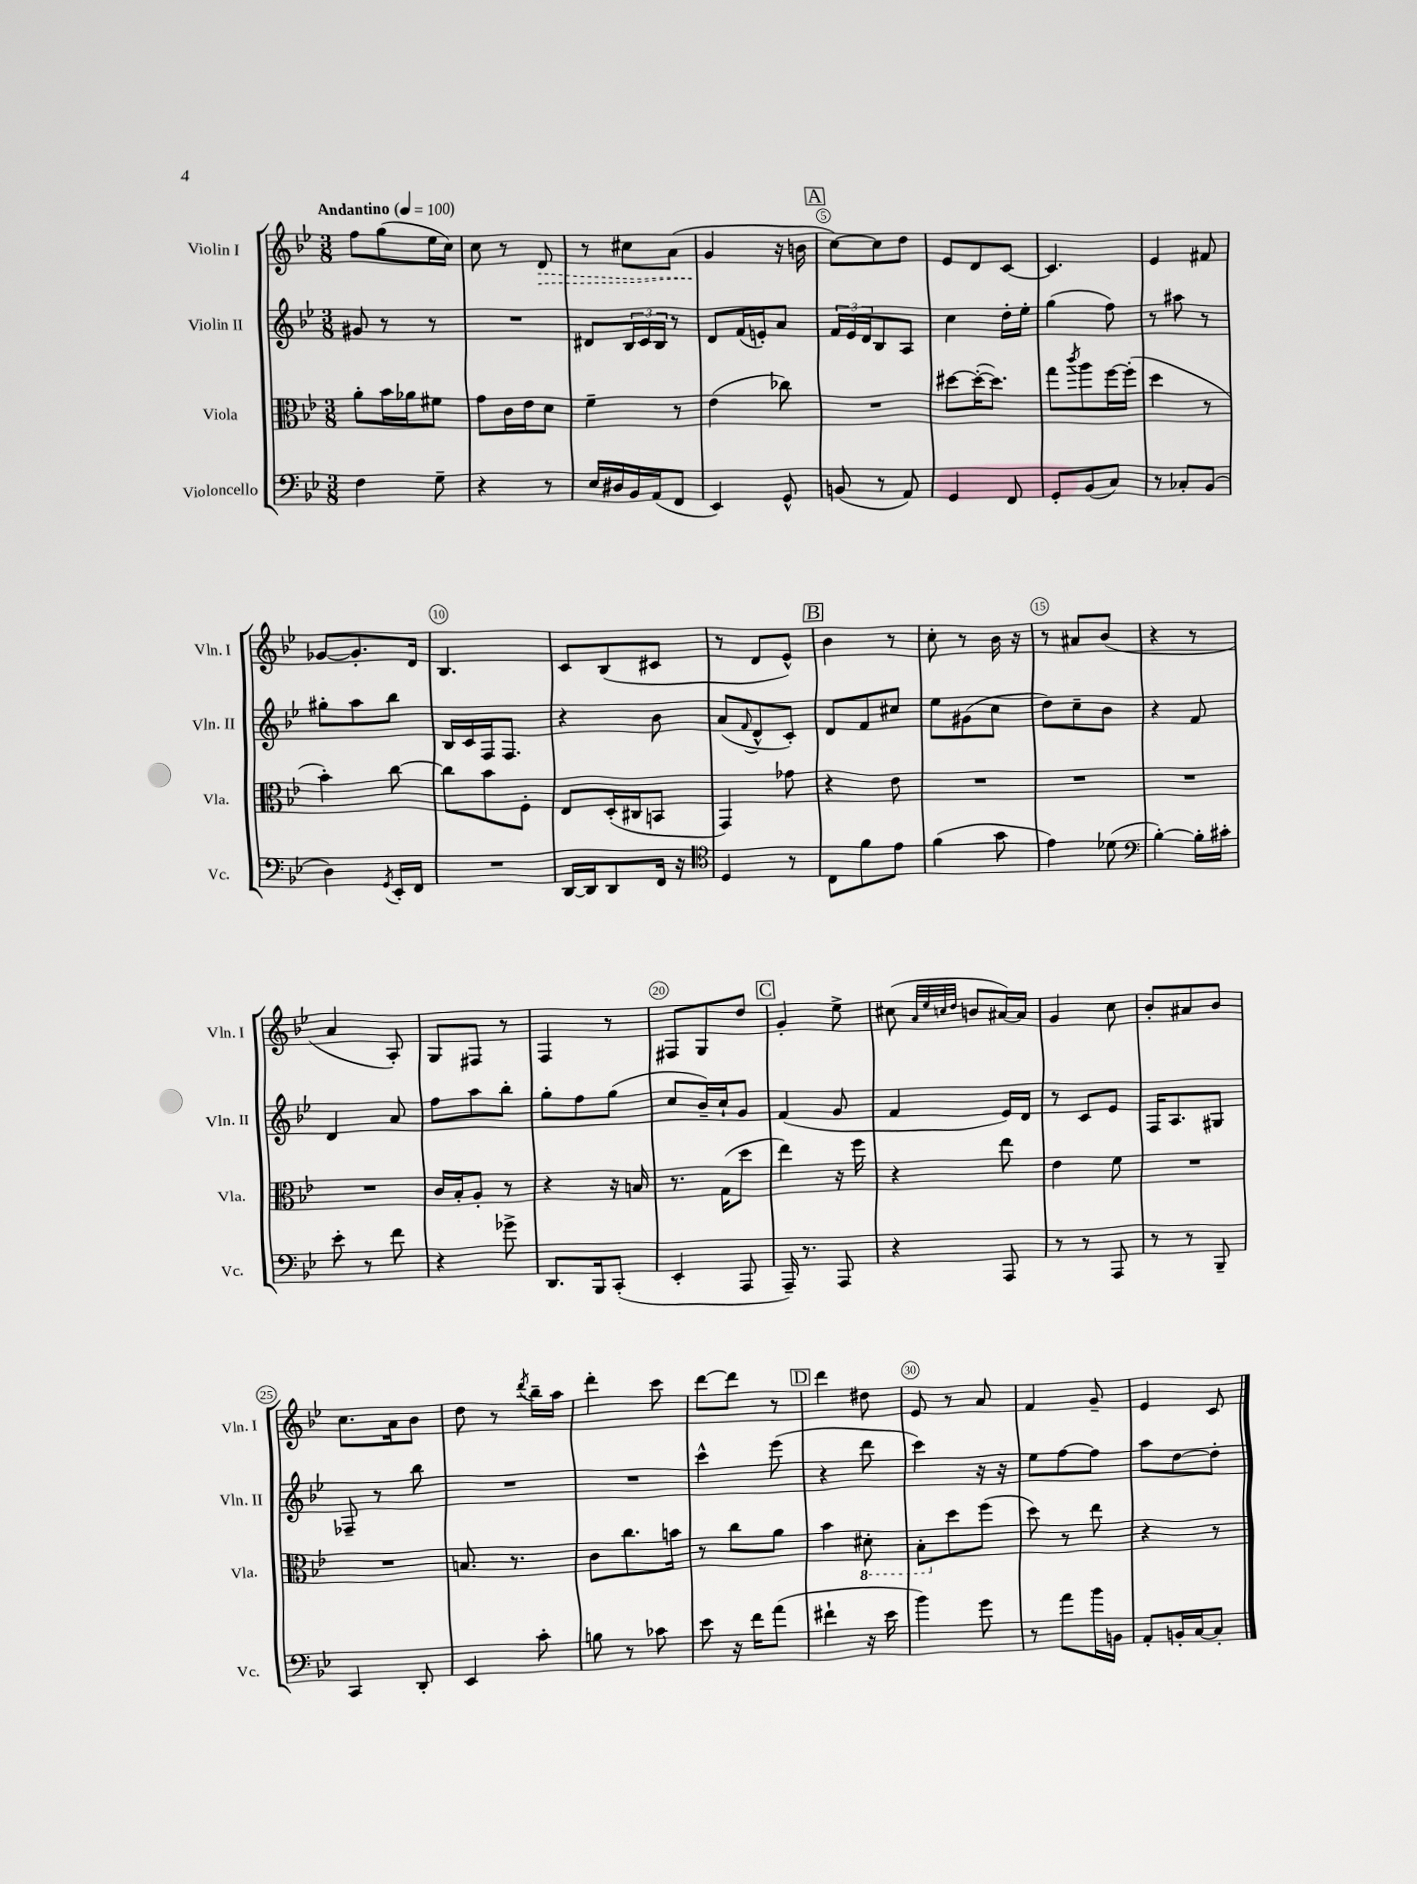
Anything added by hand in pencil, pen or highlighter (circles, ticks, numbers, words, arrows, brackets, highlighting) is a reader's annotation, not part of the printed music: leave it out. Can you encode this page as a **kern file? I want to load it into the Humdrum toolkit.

**kern	**kern	**kern	**kern
*staff4	*staff3	*staff2	*staff1
*clefF4	*clefC3	*clefG2	*clefG2
*k[b-e-]	*k[b-e-]	*k[b-e-]	*k[b-e-]
*M3/8	*M3/8	*M3/8	*M3/8
*MM100	*MM100	*MM100	*MM100
4F	8a'	8g#	8ff
.	16b-	8r	(8gg
.	16a-	.	.
8G~	8f#	8r	16ee-
.	.	.	16cc)
=	=	=	=
4r	8g	4.r	8cc
.	16c	.	8r
.	16e-	.	.
8r	8d	.	8d
=	=	=	=
16E-	4f~	8d#	8r
16D#	.	.	.
16BB-	.	24B-	8cc#
.	.	24c	.
(16AA	.	.	.
.	.	24B-	.
8FF	8r	8r	(8a
=	=	=	=
4EE-)	(4e-	8d	4g
.	.	(16f	.
.	.	16e')	.
8GG^^	8cc-)	8a	16r
.	.	.	16b
=	=	=	=
(8BB	4.r	24f	[8cc)
.	.	24e-	.
.	.	24d	.
8r	.	8B-	8cc]
8AA)	.	8A	8dd
=	=	=	=
4GG	[8dd#	4cc	8e-
.	(16dd#'_	.	8d
.	8.dd#])	.	.
8FF	.	16dd'	[8c
.	.	16ee-'	.
=	=	=	=
8GG'	8gg	(4gg	4.c]
.	8qccc	.	.
(8BB-	8aa	.	.
8C)	[16ff	8ff)	.
.	(16ff']	.	.
=	=	=	=
8r	4dd	8r	4e-
8C-'	.	8aa#	.
(8BB-	8r	8r	8f#
=	=	=	=
4D)	4b-')	8gg#'	[8g-
.	.	8aa	8.g-']
8qGG	.	.	.
16EE-'	[8cc	8bb-	.
16FF	.	.	16d
=	=	=	=
4.r	8cc]	16B-	4.B-
.	.	16c	.
.	8b-	16F	.
.	.	8.F	.
.	8F'	.	.
=	=	=	=
[16DD	8E-	4r	8c
16DD]	.	.	.
8DD	(16D'	.	(8B-
.	16C#	.	.
16FF	8BB	8b-	8c#
16r	.	.	.
=	=	=	=
*clefC4	*	*	*
4D	4GG)	(8a	8r
.	.	8qqf	.
.	.	8d^^	8d
8r	8g-	8c')	8e-^^)
=	=	=	=
8C	4r	8d	4b-
8f	.	8f	.
8e-	8e-	8cc#	8r
=	=	=	=
(4f	4.r	8ee-	8cc'
.	.	(8g#	8r
8g	.	8cc	16b-
.	.	.	16r
=	=	=	=
4e-)	4.r	8dd)	8r
.	.	8cc~	8a#
(8d-	.	8b-	(8b-
=	=	=	=
*clefF4	*	*	*
[4B-')	4.r	4r	4r
16B-']	.	8f	8r
16c#'	.	.	.
=	=	=	=
8e-'	4.r	4d	4a
8r	.	.	.
8f	.	8a	8A')
=	=	=	=
4r	16c	8ff	8G
.	16B-'	.	.
.	8A'	8aa	8F#
8g-^	8r	8bb-'	8r
=	=	=	=
8.DD	4r	8gg'	4F
.	.	8ff	.
16BBB-	.	.	.
(8CC'	16r	(8gg	8r
.	16B	.	.
=	=	=	=
4EE-'	8.r	8cc	8F#
.	.	16b-~)	8G
.	(16G	16cc`	.
8AAA	8dd	8g	8dd
=	=	=	=
16AAA~)	4ee-)	(4f	4g'
8.r	.	.	.
8AAA	16r	8g	8ee-^
.	16ff	.	.
=	=	=	=
4r	4r	4f	(8cc#
.	.	.	32qqa
.	.	.	32qqee-
.	.	.	32qqcc
.	.	.	32qqdd
.	.	.	8b
8AAA	8ee-	16e-)	[16a#)
.	.	16d	16a#]
=	=	=	=
8r	4e-	8r	4g
8r	.	8c	.
8AAA	8f	8e-	8cc
=	=	=	=
8r	4.r	16F	8b-'
.	.	8.A	.
8r	.	.	8a#
8BBB-~	.	8G#	8b-
=	=	=	=
4CC	4.r	8F-~	8.cc
.	.	8r	.
.	.	.	16a
8DD'	.	8bb-	8b-
=	=	=	=
4EE-	8.B	4.r	8dd
.	.	.	8r
.	8.r	.	.
.	.	.	8qddd
8c'	.	.	16bb-~
.	.	.	16aa
=	=	=	=
8B	8c	4.r	4ddd'
8r	8.cc	.	.
8c-	.	.	8ccc
.	16b	.	.
=	=	=	=
8e-	8r	4ccc^^	[8ddd
16r	8cc	.	8ddd]
16f	.	.	.
(8a	8a	(8eee-	8r
=	=	=	=
4f#`	4b-	4r	4ddd
16r	8D#'	8ddd	8dd#
16e-	.	.	.
=	=	=	=
4b-)	8BB-'	4ccc)	8e-
.	8dd	.	8r
8g	(8ff	16r	8a
.	.	16r	.
=	=	=	=
8r	8dd)	8ee-	4f
8a	8r	[8ff	.
16b-	8ee-	8ff]	8g~
16BB	.	.	.
=	=	=	=
8AA'	4r	8aa	4e-
16BB'	.	[8dd	.
[16C	.	.	.
8C']	8r	8dd']	8c
==	==	==	==
*-	*-	*-	*-
